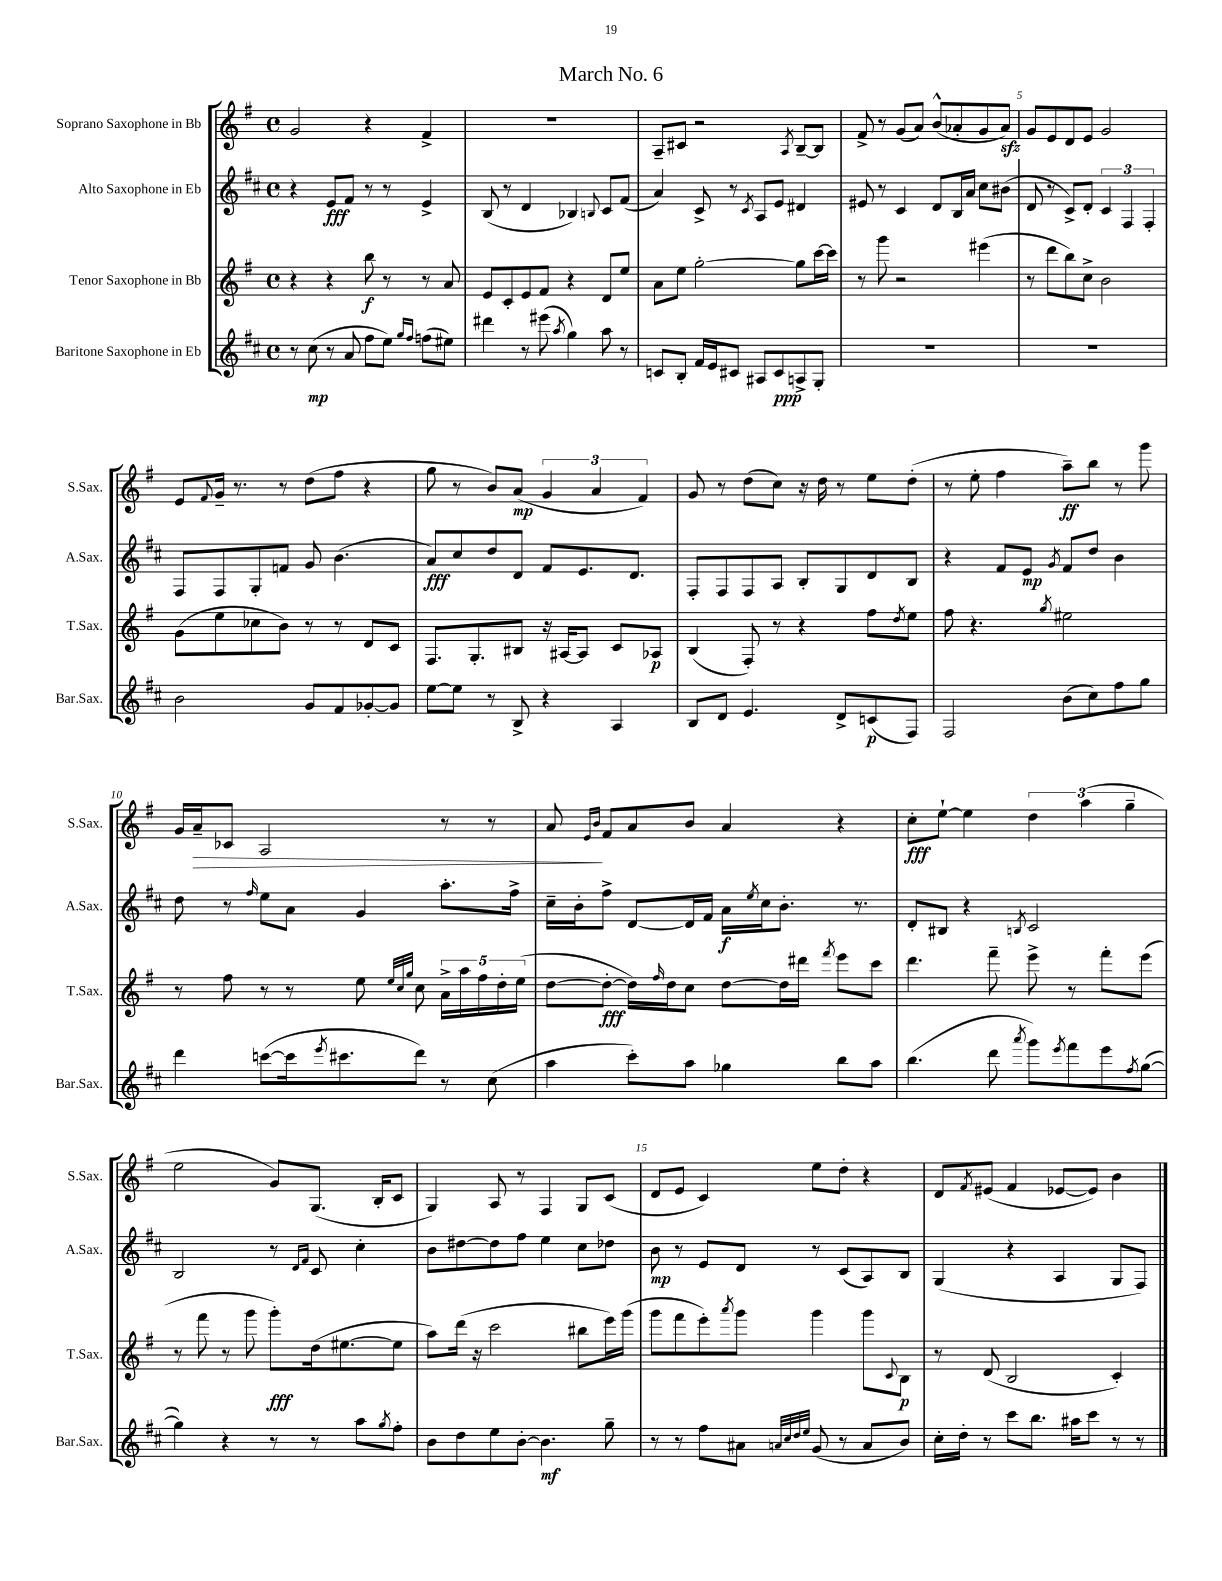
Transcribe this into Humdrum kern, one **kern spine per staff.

**kern	**dynam	**kern	**dynam	**kern	**dynam	**kern	**dynam
*part4	*part4	*part3	*part3	*part2	*part2	*part1	*part1
*staff4	*staff4	*staff3	*staff3	*staff2	*staff2	*staff1	*staff1
*I"Baritone Saxophone in Eb	*	*I"Tenor Saxophone in Bb	*	*I"Alto Saxophone in Eb	*	*I"Soprano Saxophone in Bb	*
*I'Bar.Sax.	*	*I'T.Sax.	*	*I'A.Sax.	*	*I'S.Sax.	*
*clefG2	*	*clefG2	*	*clefG2	*	*clefG2	*
*k[f#c#]	*	*k[f#]	*	*k[f#c#]	*	*k[f#]	*
*M4/4	*	*M4/4	*	*M4/4	*	*M4/4	*
*met(c)	*	*met(c)	*	*met(c)	*	*met(c)	*
=1	=1	=1	=1	=1	=1	=1	=1
8r	.	4r	.	4r	.	2g/	.
(8cc#\	mp	.	.	.	.	.	.
8r	.	4r	.	8e/L	fff	.	.
8a/	.	.	.	8f#/J	.	.	.
8ff#\L	.	8bb\	f	8r	.	4r	.
8ee\J)	.	8r	.	8r	.	.	.
16qqgg/LL	.	.	.	.	.	.	.
16qqff#/JJ	.	.	.	.	.	.	.
(8ffn\L	.	8r	.	4e^/	.	4f#^/	.
8ee#X\J)	.	8a/	.	.	.	.	.
=2	=2	=2	=2	=2	=2	=2	=2
4ddd#X\	.	8e/L	.	(8B/	.	1r	.
.	.	8c'/	.	8r	.	.	.
8r	.	8e/	.	4d/	.	.	.
(8eee#X\	.	8f#/J	.	.	.	.	.
8qaa/	.	.	.	.	.	.	.
4gg\)	.	4r	.	4B-X/)	.	.	.
.	.	.	.	8qqBn/	.	.	.
8aa\	.	8d/L	.	8c#/L	.	.	.
8r	.	8ee/J	.	(8f#/J	.	.	.
=3	=3	=3	=3	=3	=3	=3	=3
8cn/L	.	8a\L	.	4a/)	.	8A~/L	.
8B'/J	.	8ee\J	.	.	.	8c#X/J	.
16f#/LL	.	[2gg'\	.	8c#^/	.	2r	.
16e/J	.	.	.	.	.	.	.
8c#X/J	.	.	.	8r	.	.	.
.	.	.	.	8qc#/	.	.	.
8A#X/L	.	.	.	8A/L	.	.	.
8c#/	ppp	.	.	8e/J	.	.	.
.	.	.	.	.	.	8qA/	.
8An^/	.	8gg\L]	.	4d#X/	.	[8B~/L	.
8G'/J	.	[16ccc\L	.	.	.	8B/J]	.
.	.	16ccc\JJ]	.	.	.	.	.
=4	=4	=4	=4	=4	=4	=4	=4
1r	.	8r	.	8e#X/	.	8f#^/	.
.	.	8ggg\	.	8r	.	8r	.
.	.	2r	.	4c#/	.	(8g/L	.
.	.	.	.	.	.	8a/J)	.
.	.	.	.	8d/L	.	(8b^^/L	.
.	.	.	.	16B/L	.	8a-X'/	.
.	.	.	.	16a/JJ	.	.	.
.	.	(4eee#X\	.	8cc#\L	.	8g/	.
.	.	.	.	(8b#X\J	.	8a-zz/J)	.
=5	=5	=5	=5	=5	=5	=5	=5
1r	.	8r	.	8d/	.	8g/L	.
.	.	8ddd\L	.	8r	.	8e/	.
.	.	8bb\)	.	8c#^/L)	.	8d/	.
.	.	8cc^\J	.	8d'/J	.	8e/J	.
.	.	2b\	.	6c#/	.	2g/	.
.	.	.	.	6F#/	.	.	.
.	.	.	.	6F#'/	.	.	.
!!LO:LB:g=z
=6	=6	=6	=6	=6	=6	=6	=6
2b\	.	(8g\L	.	8F#/L	.	8e/L	.
.	.	.	.	.	.	8qqf#/	.
.	.	8ee\	.	8F#/	.	16g~/Jk	.
.	.	.	.	.	.	8.r	.
.	.	8cc-X\	.	8G'/	.	.	.
.	.	8b\J)	.	8fn/J	.	8r	.
8g/L	.	8r	.	8g/	.	(8dd\L	.
8f#/	.	8r	.	(4.b\	.	8ff#\J	.
[8g-X'/	.	8d/L	.	.	.	4r	.
8g-/J]	.	8c/J	.	.	.	.	.
=7	=7	=7	=7	=7	=7	=7	=7
[8ee\L	.	8.F#/L	.	8a/L)	fff	8gg\	.
8ee\J]	.	.	.	8cc#/	.	8r	.
.	.	8.G'/	.	.	.	.	.
8r	.	.	.	8dd/	.	8b/L)	.
8B^/	.	8B#X/J	.	8d/J	.	(8a/J	mp
4r	.	16r	.	8f#/L	.	6g/	.
.	.	[16A#X/KL	.	.	.	.	.
.	.	8A#/J]	.	8.e/	.	.	.
.	.	.	.	.	.	6a/	.
4A/	.	8c/L	.	.	.	.	.
.	.	.	.	8.d/J	.	.	.
.	.	.	.	.	.	6f#/)	.
.	.	8A-X/J	p	.	.	.	.
=8	=8	=8	=8	=8	=8	=8	=8
8B/L	.	(4B/	.	8F#'/L	.	8g/	.
8d/J	.	.	.	8F#/	.	8r	.
4.e/	.	8F#'/)	.	8F#/	.	(8dd\L	.
.	.	8r	.	8A/J	.	8cc\J)	.
.	.	4r	.	8B'/L	.	16r	.
.	.	.	.	.	.	16dd\	.
8d^/L	.	.	.	8G/	.	8r	.
(8cn/	p	8ff#\L	.	8d/	.	8ee\L	.
.	.	8qdd/	.	.	.	.	.
8F#/J)	.	8ee\J	.	8B/J	.	(8dd'\J	.
=9	=9	=9	=9	=9	=9	=9	=9
2F#/	.	8ff#\	.	4r	.	8r	.
.	.	4.r	.	.	.	8ee'\	.
.	.	.	.	8f#/L	.	4ff#\	.
.	.	.	.	8e/J	mp	.	.
.	.	8qgg/	.	8qg/	.	.	.
(8b\L	.	2ee#X\	.	8f#/L	.	8aa~\L)	ff
8cc#\)	.	.	.	8dd/J	.	8bb\J	.
8ff#\	.	.	.	4b\	.	8r	.
8gg\J	.	.	.	.	.	8ggg\	.
!!LO:LB:g=z
=10	=10	=10	=10	=10	=10	=10	=10
4ddd\	.	8r	.	8dd\	.	16g/LL	.
!	!	!	!	!	!	!	!LO:HP:b
.	.	.	.	.	.	16a~/J	>
.	.	8ff#\	.	8r	.	8c-X/J	.
.	.	.	.	16qqff#/	.	.	.
([8cccn\L	.	8r	.	8ee\L	.	2A/	.
16ccc\k]	.	8r	.	8a\J	.	.	.
8qeee/	.	.	.	.	.	.	.
8.ccc#X\	.	.	.	.	.	.	.
.	.	8ee\	.	4g/	.	.	.
.	.	32qqee/LLL	.	.	.	.	.
.	.	32qqcc/	.	.	.	.	.
.	.	32qqgg/JJJ	.	.	.	.	.
8ddd\J)	.	8cc\	.	.	.	.	.
8r	.	20a^\LL	.	8.aa'\L	.	8r	.
.	.	20aa\	.	.	.	.	.
.	.	20ff#\	.	.	.	.	.
(8cc#\	.	.	.	.	.	8r	.
.	.	20dd'\	.	.	.	.	.
.	.	.	.	16ff#^\Jk	.	.	.
.	.	(20ee\JJ	.	.	.	.	.
=11	=11	=11	=11	=11	=11	=11	=11
4aa\	.	[8dd\L	.	16cc#~\LL	.	8a/	.
.	.	.	.	16b'\J	.	.	.
.	.	.	.	.	.	16qqe/LL	.
.	.	.	.	.	.	16qqb/JJ	.
.	.	8dd'\J_	fff	8ff#^\J	.	8f#/L	]
8ccc#'\L)	.	16dd\LL])	.	[8d/L	.	8a/	.
.	.	16qqff#/	.	.	.	.	.
.	.	16dd\J	.	.	.	.	.
8aa\J	.	8cc\J	.	16d/L]	.	8b/J	.
.	.	.	.	16f#/JJ	.	.	.
4gg-X\	.	[8dd\L	.	16a\LL	f	4a/	.
.	.	.	.	8qee/	.	.	.
.	.	.	.	16cc#\J	.	.	.
.	.	16dd\L]	.	8.b'\J	.	.	.
.	.	16ddd#X\JJ	.	.	.	.	.
.	.	8qfff#/	.	.	.	.	.
8bb\L	.	8eee\L	.	.	.	4r	.
.	.	.	.	8.r	.	.	.
8aa\J	.	8ccc\J	.	.	.	.	.
=12	=12	=12	=12	=12	=12	=12	=12
(4.bb\	.	4.ddd\	.	8d'/L	.	8cc'\L	fff
.	.	.	.	8B#X/J	.	[8ee`\J	.
.	.	.	.	4r	.	4ee\]	.
8ddd\	.	8fff#~\	.	.	.	.	.
8qaaa/	.	.	.	8qBn/	.	.	.
8ggg\L)	.	8eee^\	.	2c#/	.	6dd\	.
8qeee/	.	.	.	.	.	.	.
8fff#\	.	8r	.	.	.	.	.
.	.	.	.	.	.	(6aa\	.
8eee\	.	8fff#'\L	.	.	.	.	.
.	.	.	.	.	.	6gg~\	.
8qff#/	.	.	.	.	.	.	.
([8gg\J	.	(8eee\J	.	.	.	.	.
!!LO:LB:g=z
=13	=13	=13	=13	=13	=13	=13	=13
4gg\])	.	8r	.	2B/	.	2ee\	.
.	.	8fff#\	.	.	.	.	.
4r	.	8r	.	.	.	.	.
.	.	8ggg\	.	.	.	.	.
8r	.	8ggg'\L)	fff	8r	.	8g/L)	.
.	.	.	.	16qqd/LL	.	.	.
.	.	.	.	16qqf#/JJ	.	.	.
8r	.	(16dd\k	.	8c#/	.	(8.G/J	.
.	.	[8.ee#X\	.	.	.	.	.
8aa\L	.	.	.	4cc#'\	.	.	.
.	.	.	.	.	.	16B'/KL	.
8qgg/	.	.	.	.	.	.	.
8ff#'\J	.	8ee#\J]	.	.	.	8c/J	.
=14	=14	=14	=14	=14	=14	=14	=14
8b\L	.	8aa\L)	.	8b\L	.	4G/)	.
8dd\	.	(16ddd\Jk	.	[8dd#X\	.	.	.
.	.	16r	.	.	.	.	.
8ee\	.	2ccc\	.	8dd#\]	.	8A/	.
[8b'\J	.	.	.	8ff#\J	.	8r	.
4.b\]	mf	.	.	4ee\	.	4F#/	.
.	.	8bb#X\L	.	8cc#\L	.	8G/L	.
8gg~\	.	16eee\L)	.	8dd-X\J	.	(8c/J	.
.	.	(16ggg\JJ	.	.	.	.	.
=15	=15	=15	=15	=15	=15	=15	=15
8r	.	8ggg\L	.	8b\	mp	8d/L	.
8r	.	8fff#\	.	8r	.	8e/J	.
8ff#\L	.	8eee'\)	.	8e/L	.	4c/)	.
.	.	8qaaa/	.	.	.	.	.
8a#X\J	.	8ggg\J	.	8d/J	.	.	.
32qqan/LLL	.	.	.	.	.	.	.
32qqcc#/	.	.	.	.	.	.	.
32qqdd/	.	.	.	.	.	.	.
32qqee/JJJ	.	.	.	.	.	.	.
(8g/	.	4ggg\	.	8r	.	8ee\L	.
8r	.	.	.	(8c#/L	.	8dd'\J	.
8a/L	.	8ggg\L	.	8A/)	.	4r	.
.	.	8qqc/	.	.	.	.	.
8b/J)	.	8B\J	p	8B/J	.	.	.
=16	=16	=16	=16	=16	=16	=16	=16
16cc#'\LL	.	8r	.	(4G/	.	8d/L	.
16dd'\JJ	.	.	.	.	.	.	.
.	.	.	.	.	.	8qf#/	.
8r	.	(8d/	.	.	.	(8e#X/J	.
8ccc#\L	.	2B/	.	4r	.	4f#/	.
8.bb\J	.	.	.	.	.	.	.
.	.	.	.	4A/	.	[8e-X/L	.
16aa#X\KL	.	.	.	.	.	.	.
8ccc#\J	.	.	.	.	.	8e-/J])	.
8r	.	4c'/)	.	8G/L	.	4b\	.
8r	.	.	.	8F#/J)	.	.	.
==	==	==	==	==	==	==	==
*-	*-	*-	*-	*-	*-	*-	*-
